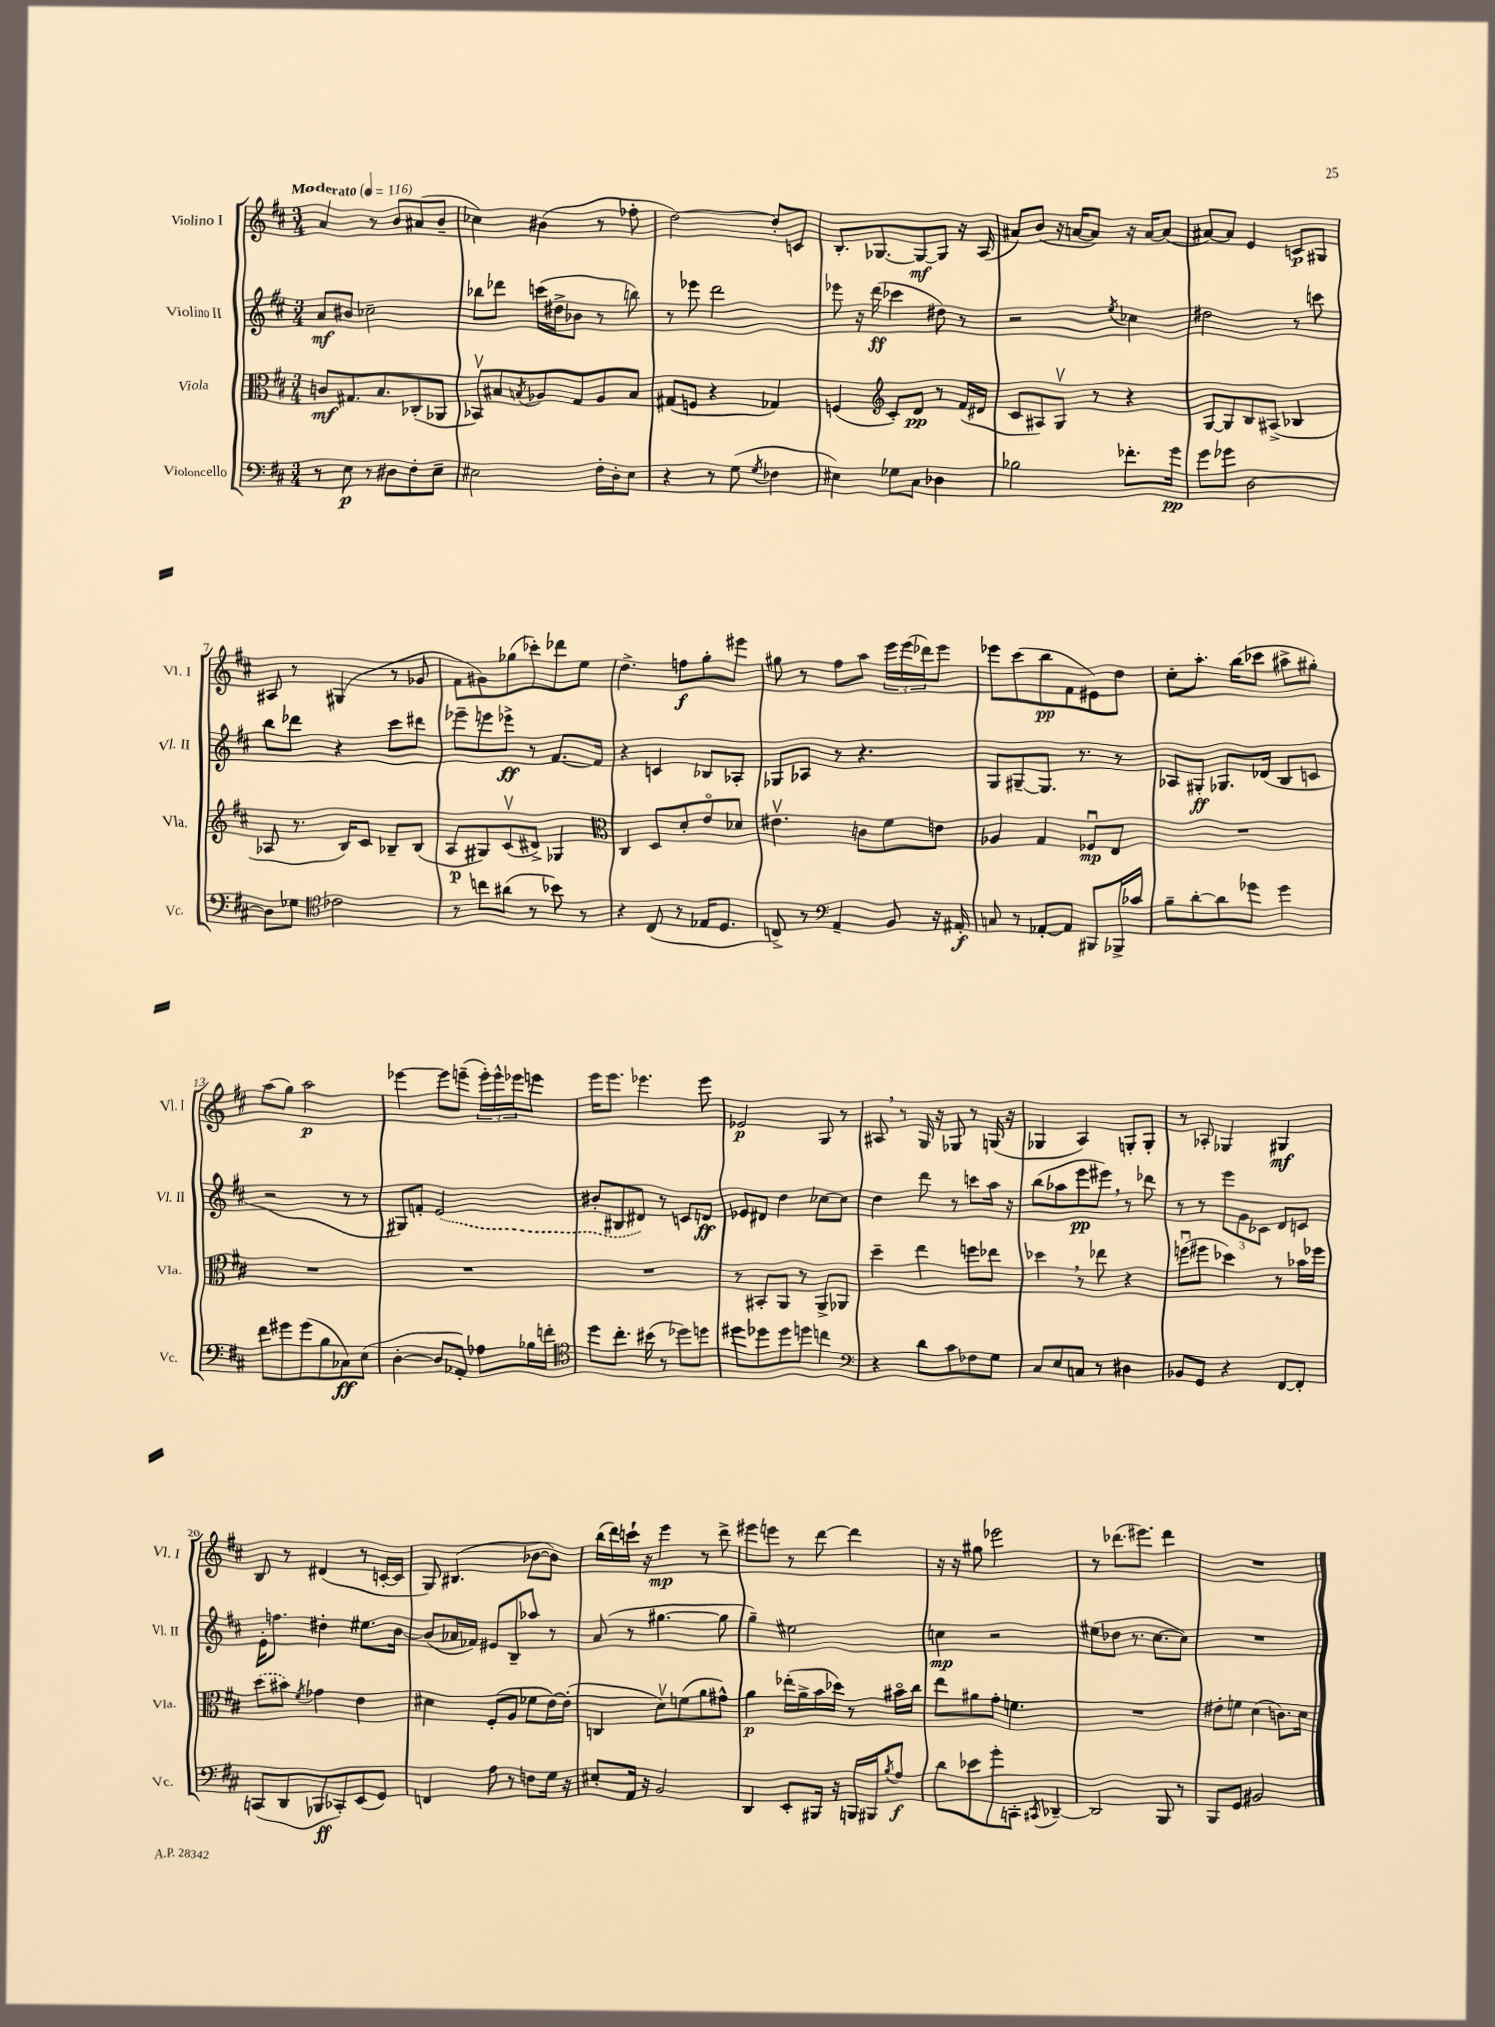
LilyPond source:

<<
\new StaffGroup <<
\new Staff = "s0" \with { instrumentName = "Violino I" shortInstrumentName = "Vl. I" } {
    \clef treble \key d \major \numericTimeSignature \time 3/4 \tempo "Moderato" 4 = 116
    a'4 r8 b'8 ais'8( b'8-- |
    ces''4) bis'4( r8 fes''8-. |
    d''2~) d''8-. c'8 |
    b8.-. ges8.~ ges8~\mf ges8 r16 a16( |
    ais'8) b'8( r16 a'16~ a'8) r16 a'16~ a'8( |
    ais'8~) ais'8 e'4 c'8\p gis8 |
    ais8 r8 gis4( r8 ges'8 |
    fis'8 gis'8) ges''8( ces'''8-.) des'''8 e''8 |
    d''4.-> f''8\f g''8-. eis'''8 |
    gis''8 r8 fis''8 a''8 \tuplet 3/2 { e'''16 e'''16( des'''16) } e'''8 |
    ees'''8 cis'''8( b''8\pp fis'8 eis'8) d''8 |
    cis''8-. a''8.-. b''16( ces'''8 ais''8-> gis''8-.) |
    a''8( g''8) a''2\p |
    ees'''4~ ees'''8 e'''8--( \tuplet 3/2 { e'''16-.) e'''16-^ ees'''16 } e'''8 |
    e'''16 e'''8. ees'''4. ees'''8 |
    ees'2\p g8 r8 |
    ais8 \breathe r8 g16 r16 ges8 r8 g16( r16 |
    ges4 a4) g8-. g8-. |
    r8 aes8-. ges4 gis4\mf |
    b8 r8 dis'4( r8 c'16~-. c'16 |
    g8) bis4.( bes'8~ bes'8) |
    b''16( d'''16) c'''16-! r16 e'''4\mp r8 d'''8-> |
    eis'''8 e'''8 r8 d'''8~ d'''4 |
    r16 r16 gis''8 ees'''2 |
    r8 des'''8.( eis'''8.) des'''4 |
    R2. \bar "|." |
}
\new Staff = "s1" \with { instrumentName = "Violino II" shortInstrumentName = "Vl. II" } {
    \clef treble \key d \major \numericTimeSignature \time 3/4
    a'8\mf bis'8 ces''2-- |
    bes''8 des'''8 c'''16( dis''16-> bes'8 r8 b''8) |
    r8 ees'''8 d'''2 |
    ees'''8 r16 d'''16\ff( ces'''4 dis''8) r8 |
    r2 \acciaccatura { e''8 } ces''4 |
    dis''2 r8 c'''8 |
    b''8 des'''8 r4 cis'''8 dis'''8 |
    ees'''8-- e'''8 ees'''8->\ff r8 fis'8.~ fis'16 |
    r4 c'4 bes8 aes8-. |
    ges8 aes8 r8 r4. |
    g8 gis8~-- gis8. r8. r8 |
    aes8 gis8-.\ff ges8. des'16( b8 c'8 |
    r2 r8 r8 |
    gis8) f'8-. \once \slurDashed e'2( |
    bis'8-. bis8 dis'8) r8 c'8 d'8\ff |
    ees'8 dis'8 d''4 ces''8~ ces''8 |
    d''4 d'''8 r8 c'''8 a''16 r16 |
    b''8( aes''8 e'''8\pp eis'''8) \breathe r8 des'''8 |
    r8 r8 \tuplet 3/2 { e'''8 g'8 ces'8 } d'8 c'8 |
    e'16-. f''8. dis''4-. eis''8. b'16~ |
    b'8( aes'16 fes'16) eis'8 b8-- aes''8 r8 |
    a'8( r8 gis''4.~ gis''8 |
    g''4--) eis''2 |
    c''4\mp r2 |
    eis''8( des''8 r8. cis''8.~ cis''8) |
    R2. \bar "|." |
}
\new Staff = "s2" \with { instrumentName = "Viola" shortInstrumentName = "Vla." } {
    \clef alto \key d \major \numericTimeSignature \time 3/4
    c'8\mf gis8. b8. ces8-.( aes,8 |
    bes,8\upbow) bis8 \acciaccatura { b8 } aes8 g8 aes8 b8 |
    gis8( f8 r4 ges4) |
    f4( \clef treble cis'8-.) d'8\pp r8 fis'16( dis'16 |
    cis'8 ais8) g8\upbow r8 r4 |
    g8~ g8 b8 ais8->( bes4 |
    aes8 r8. b16) cis'8 bes8-- bes8( |
    a8\p gis8) cis'8\upbow( dis'8->) ges4 |
    \clef alto cis4 d8 d'8-. e'8\flageolet des'8 |
    eis'4.\upbow c'8 fis'8 e'8 |
    aes4 g4 fes8\downbow\mp e8 |
    R2. |
    R2. |
    R2. |
    R2. |
    r8 bis,8-. a,8 r8 a,8-> aes,8 |
    d''4-- e''4 f''8 ees''8 |
    des''4 \breathe r8 ees''8 r4 |
    f''8\downbow( fis''8 des''4) r8 bes'16 fes''16 |
    \once \slurDashed d''8( bis'8) \acciaccatura { fis'8 } ges'4 e'4 |
    dis'4 fis8-.( a8 fes'8 e'16~) e'16-.( |
    c4 d'8\upbow) f'8( a'8 gis'8-^) |
    a'4\p ees''16-.( a'16-> b'16 des''16) r8 bis'16\flageolet cis''16 |
    e''8 ais'8 g'8-. f'4. |
    R2. |
    eis'8-. f'8 d'4( c'8.) d'16 \bar "|." |
}
\new Staff = "s3" \with { instrumentName = "Violoncello" shortInstrumentName = "Vc." } {
    \clef bass \key d \major \numericTimeSignature \time 3/4
    r8 e8\p r8 dis8 fis8-. e8-- |
    eis2 fis16-. d16-. eis8 |
    r4 r8 g8( \acciaccatura { g8 } fes4 |
    eis4) ges8 cis8 des4 |
    bes2 fes'8.-. g'16\pp |
    g'8 ges'8 d2~ |
    d8 ges8 \clef tenor ces'2 |
    r8 c''8 ais'8( r8 bes'8) r8 |
    r4 cis8( r8 ees16 d8. |
    c8->) r8 \clef bass a,4-- b,8 r16 ais,16-.\f |
    c8 r8 aes,8~-. aes,8 bis,,8 bes,,16-> ces'16 |
    b8-- d'8~-. d'8 ges'8 ges'4 |
    fis'8 gis'8 gis'8( b8 ces8\ff) e8( |
    d4~-. d8 aes,8-.) aes8 bes16 f'16-. |
    \clef tenor d''8 cis''8.-. bis'16( r8 des''8) d''8 |
    dis''8 des''8 des''8 d''8 c''4 |
    \clef bass r4 d'8 cis'8 fes8 g8 |
    cis8 e8 c8 r8 dis4 |
    bes,8 g,8 r4 fis,8~ fis,8-. |
    c,8( d,8 bes,,8\ff ces,8-.) e,8( g,8) |
    f,4 a8 r8 f8 g16 r16 |
    eis8-. a,16 r16 b,2 |
    d,4 e,8-. bis,,16 r16 b,,16 bis,,16 \acciaccatura { b8 } a8\f |
    d'8 ees'8 g'8-. c,8-. \acciaccatura { cis,8 } des,4~-- |
    des,2 b,,8 r8 |
    b,,8 g,8 bis,2 \bar "|." |
}
>>
>>
